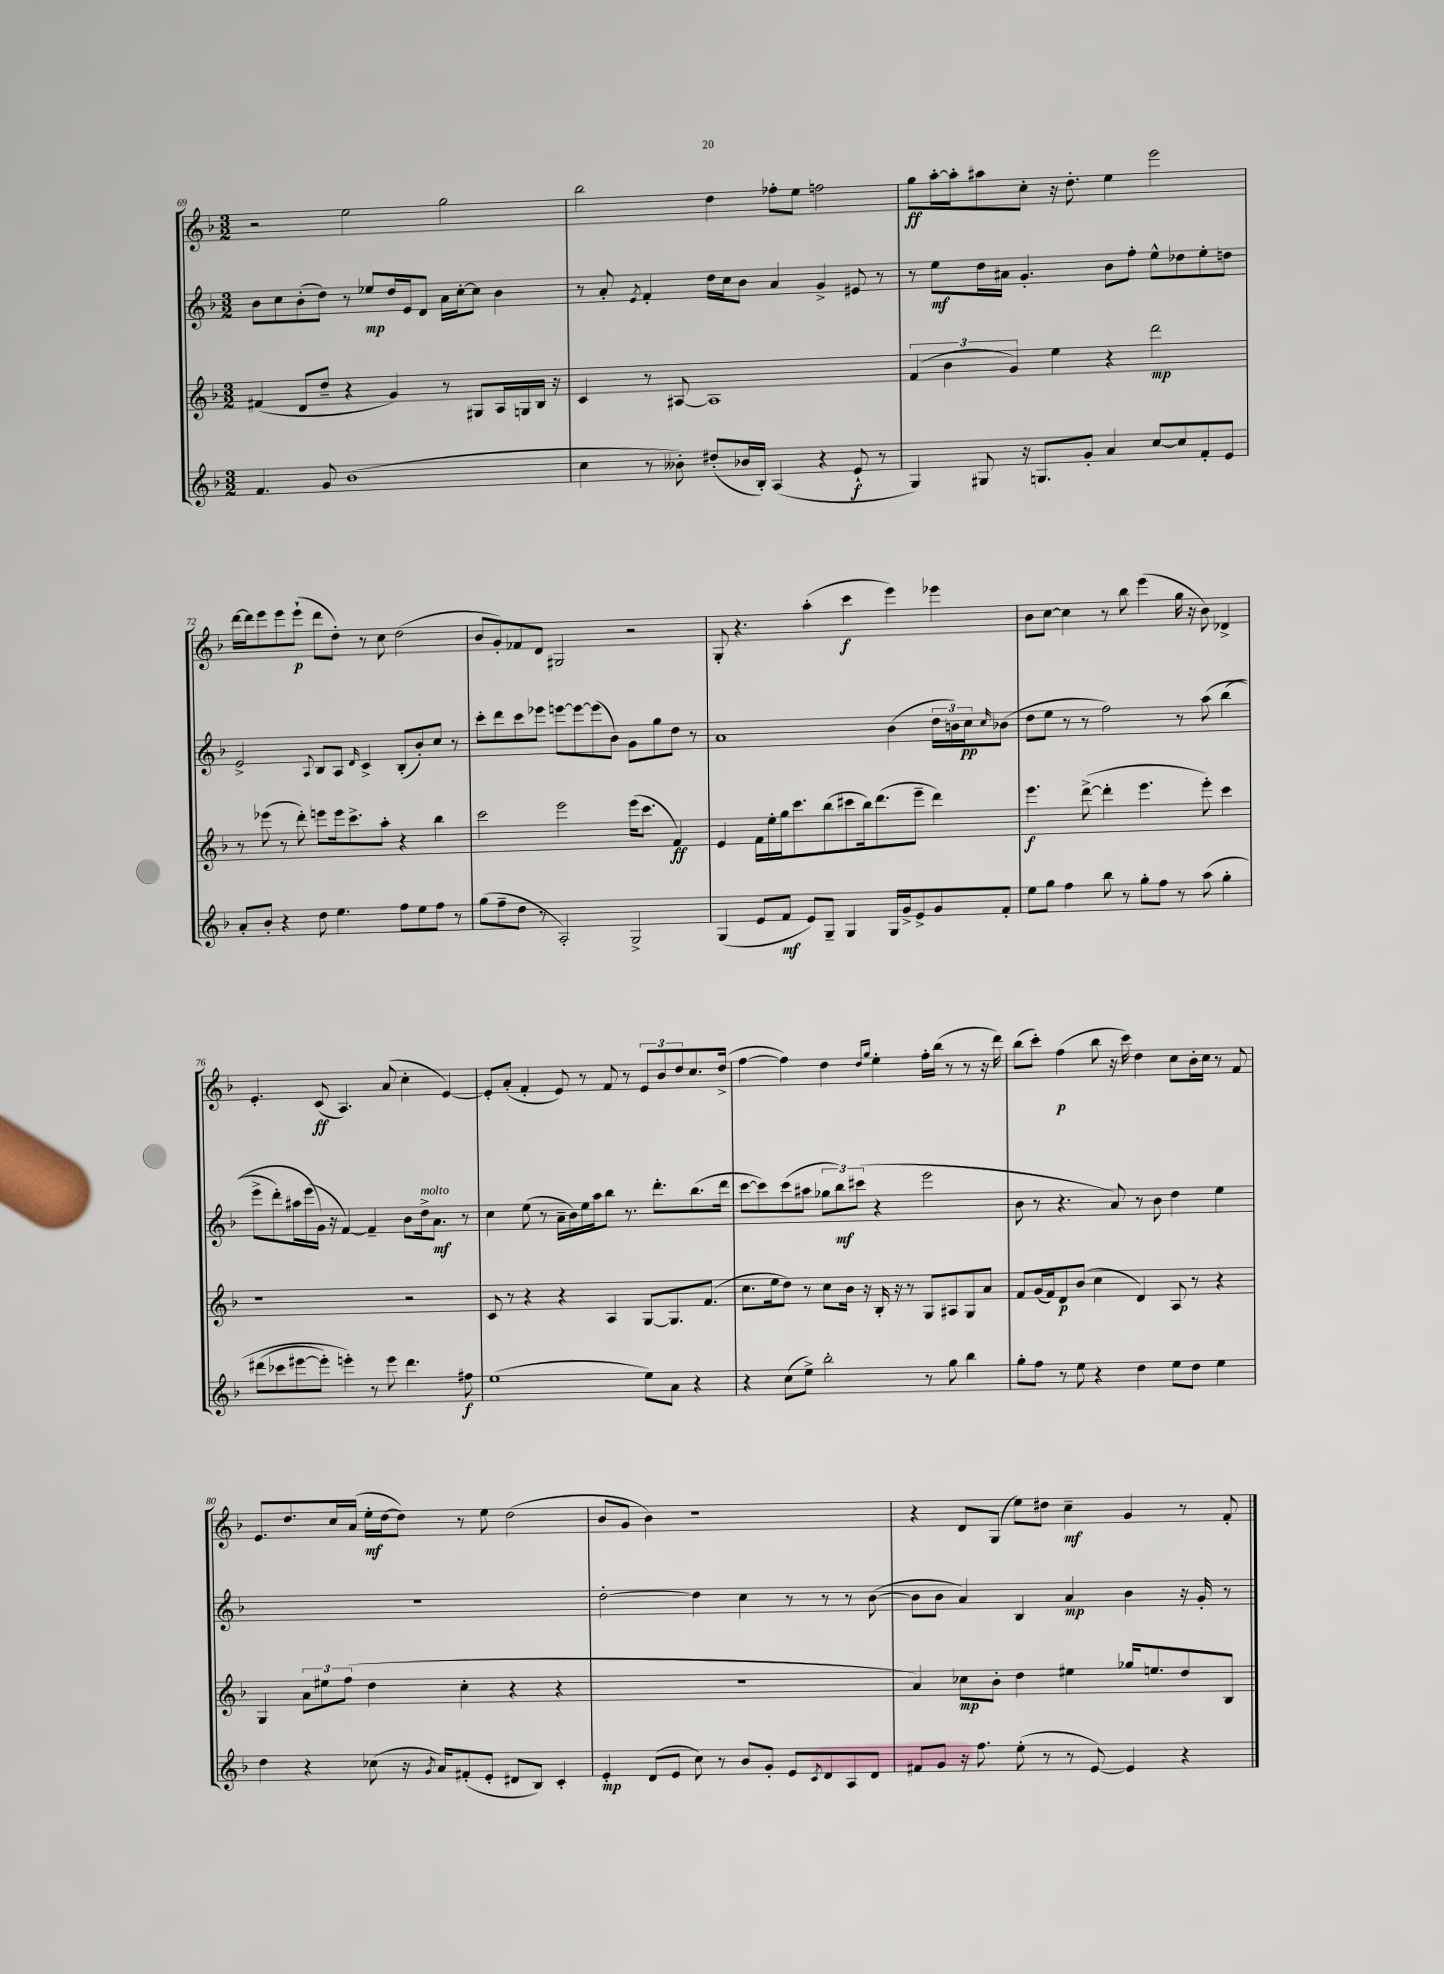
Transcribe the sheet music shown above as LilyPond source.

<<
\new StaffGroup <<
\new Staff = "s0" {
    \clef treble \key f \major \numericTimeSignature \time 3/2
    r2 e''2 g''2 |
    bes''2 d''4 fes''8-. e''8 f''2 |
    g''8\ff a''16~-. a''16-. ais''8 c''8-. r16 d''8.-. e''4 e'''2 |
    d'''16~ d'''16 e'''8 e'''8 e'''8-!\p( d'''8 d''8-.) r8 c''8 d''2( |
    bes'8 g'8-.) fes'8 d'8 gis2 r2 |
    g8-. r4. a''4-.( c'''4\f e'''4) ees'''4 |
    bes'8 c''8~ c''4 r8 bes''8 e'''4( g''16 r16 bes'8) des'4-> |
    e'4.-. c'8\ff( a4.) a'8( c''4-. e'4~) |
    e'8-. a'8-.( f'4-. e'8) r8 f'8 r8 \tuplet 3/2 { e'8 bes'8 d''8 } c''8. d''16->( |
    f''4~ f''4) d''4 \grace { d''16 g''16 } e''4-. f''16-. bes''16( r8 r8 r16 d'''16) |
    bes''8( c'''8-.) f''4\p( bes''8 r16 c'''16) d''4 c''8 bes'16-. c''16 r8 f'8 |
    e'8. d''8. c''16 a'16( e''16-.\mf d''16~ d''8) r8 e''8 d''2( |
    bes'8 g'8 bes'4) r1 |
    r4 d'8 g8( e''8) dis''8 c''4--\mf g'4 r8 f'8-. \bar "|." |
}
\new Staff = "s1" {
    \clef treble \key f \major \numericTimeSignature \time 3/2
    bes'8 c''8 bes'8-.( d''8) r8 ees''8\mp d''16 e'16 d'8 a'16 c''16~-. c''8 bes'4 |
    r8 a'8-. \acciaccatura { e'8 } f'4-. d''16 c''16 bes'8 a'4 g'4-> eis'8 r8 |
    r8 e''8\mf d''16 ais'16 g'4.-. bes'8 f''8-. e''8-^ des''8 e''8-. d''8 |
    e'2-> \appoggiatura { a8 } bes8 a8 \grace { d'16 } c'4-> bes8-.( bes'8-.) c''8 r8 |
    c'''8-. d'''8 c'''8 ees'''8 e'''8~ e'''8~ e'''8( bes'8) g'8 g''8 d''8 r8 |
    a'1 bes'4( \tuplet 3/2 { d''16 b'16) c''16\pp } \grace { c''16 } bes'8( |
    d''8 e''8 r8 r8 f''2) r8 a''8\( bes''4( |
    e'''8-> d'''8-.) ais''16 e'''16( g'16\) r16 f'4~) f'4-- bes'8 d''16->^\markup { \italic "molto" } a'8.\mf r8 |
    c''4 e''8( r8 a'16-- bes'16) e''16 a''16 bes''8 r8. d'''8.-. bes''8.( d'''16 |
    c'''8~ c'''8) c'''8( ais''8 \tuplet 3/2 { ges''8 bes''8\mf) cis'''8( } r4 e'''2 |
    bes'8 r8 r4. a'8) r8 bes'8 d''4 e''4 |
    R1. |
    d''2~-. d''4 c''4 r8 r8 r8 bes'8~( |
    bes'8 bes'8 a'4) bes4 a'4\mp bes'4 r16 g'16-. r8 \bar "|." |
}
\new Staff = "s2" {
    \clef treble \key f \major \numericTimeSignature \time 3/2
    fis'4( d'8 d''8-- r4 g'4) r8 gis8 a16 g16 bes16 r16 |
    c'4 r8 ais8~ ais1 |
    \tuplet 3/2 { f'4( bes'4 g'4) } e''4 r4 d'''2\mp |
    r8 ees'''8( r8 d'''8-.) e'''8 e'''16 c'''8.-> a''8-. r4 bes''4 |
    c'''2 e'''2 e'''16( c'''8. f'4\ff) |
    e'4 f'16 e''16-. g''16 c'''8. bes''8( cis'''8 bes''16) d'''8.( e'''8-- d'''4) |
    e'''4.\f d'''8~->( d'''4-. e'''4. e'''8-.) c'''4 |
    r1 r2 |
    c'8 r8 r4 r4 a4 g8~ g8. f'8.( |
    c''8. e''16 d''8) r8 c''8 bes'16 r16 bes16-. r16 r8 g8 ais8 g8 a'8 |
    f'8 g'16( f'16) d'8\p bes'8( c''4 d'4) a8 r8 r4 |
    g4 \tuplet 3/2 { a'8 eis''8 f''8( } d''4 c''4-. r4 r4 |
    R1. |
    a'4) ces''8\mp bes'8-. d''4 eis''4 ges''16 e''8. d''8 bes8 \bar "|." |
}
\new Staff = "s3" {
    \clef treble \key f \major \numericTimeSignature \time 3/2
    f'4. g'8 bes'1( |
    c''4 r8 beses'8-.) dis''8-.( bes'16 bes16-.) a4( r4 e'8-!\f r8 |
    g4) gis8 r16 g8. g'8-. a'4 c''8~ c''8 f'8-. e'8 |
    a'8-. bes'8-. r4 d''8 e''4. f''8 e''8 f''8 r8 |
    g''8( f''8-- d''8 r8 a2-.) g2-> |
    g4( e'8 f'8\mf e'8) g8-- g4 g16 g'16-> e'8-> g'8 f'8-. |
    e''8 g''8 f''4 bes''8 r8 g''8-. f''8 r8 a''8\( g''4-. |
    dis'''8( ces'''8 eis'''8~ eis'''8-.) e'''4-.\) r8 e'''8 dis'''4. fis''8\f |
    e''1( e''8) a'8 r4 |
    r4 c''8( e''8->) bes''2-. r8 g''8 bes''4 |
    g''8-. f''8 r8 e''8 r4 d''4 e''8 d''8 e''4 |
    d''4 r4 ces''8( r16 \acciaccatura { g'8 } a'16) fis'8-.( e'8-. dis'8 bes8) c'4-. |
    e'4-.\mp d'8( e'8 c''8) r8 bes'8 g'8-. e'8 \acciaccatura { c'8 } d'8 a8 d'8 |
    fis'8 g'8 r16 f''8. e''8-.( r8 r8 e'8~) e'4 r4 \bar "|." |
}
>>
>>
\layout { \context { \Score currentBarNumber = #69 } }
